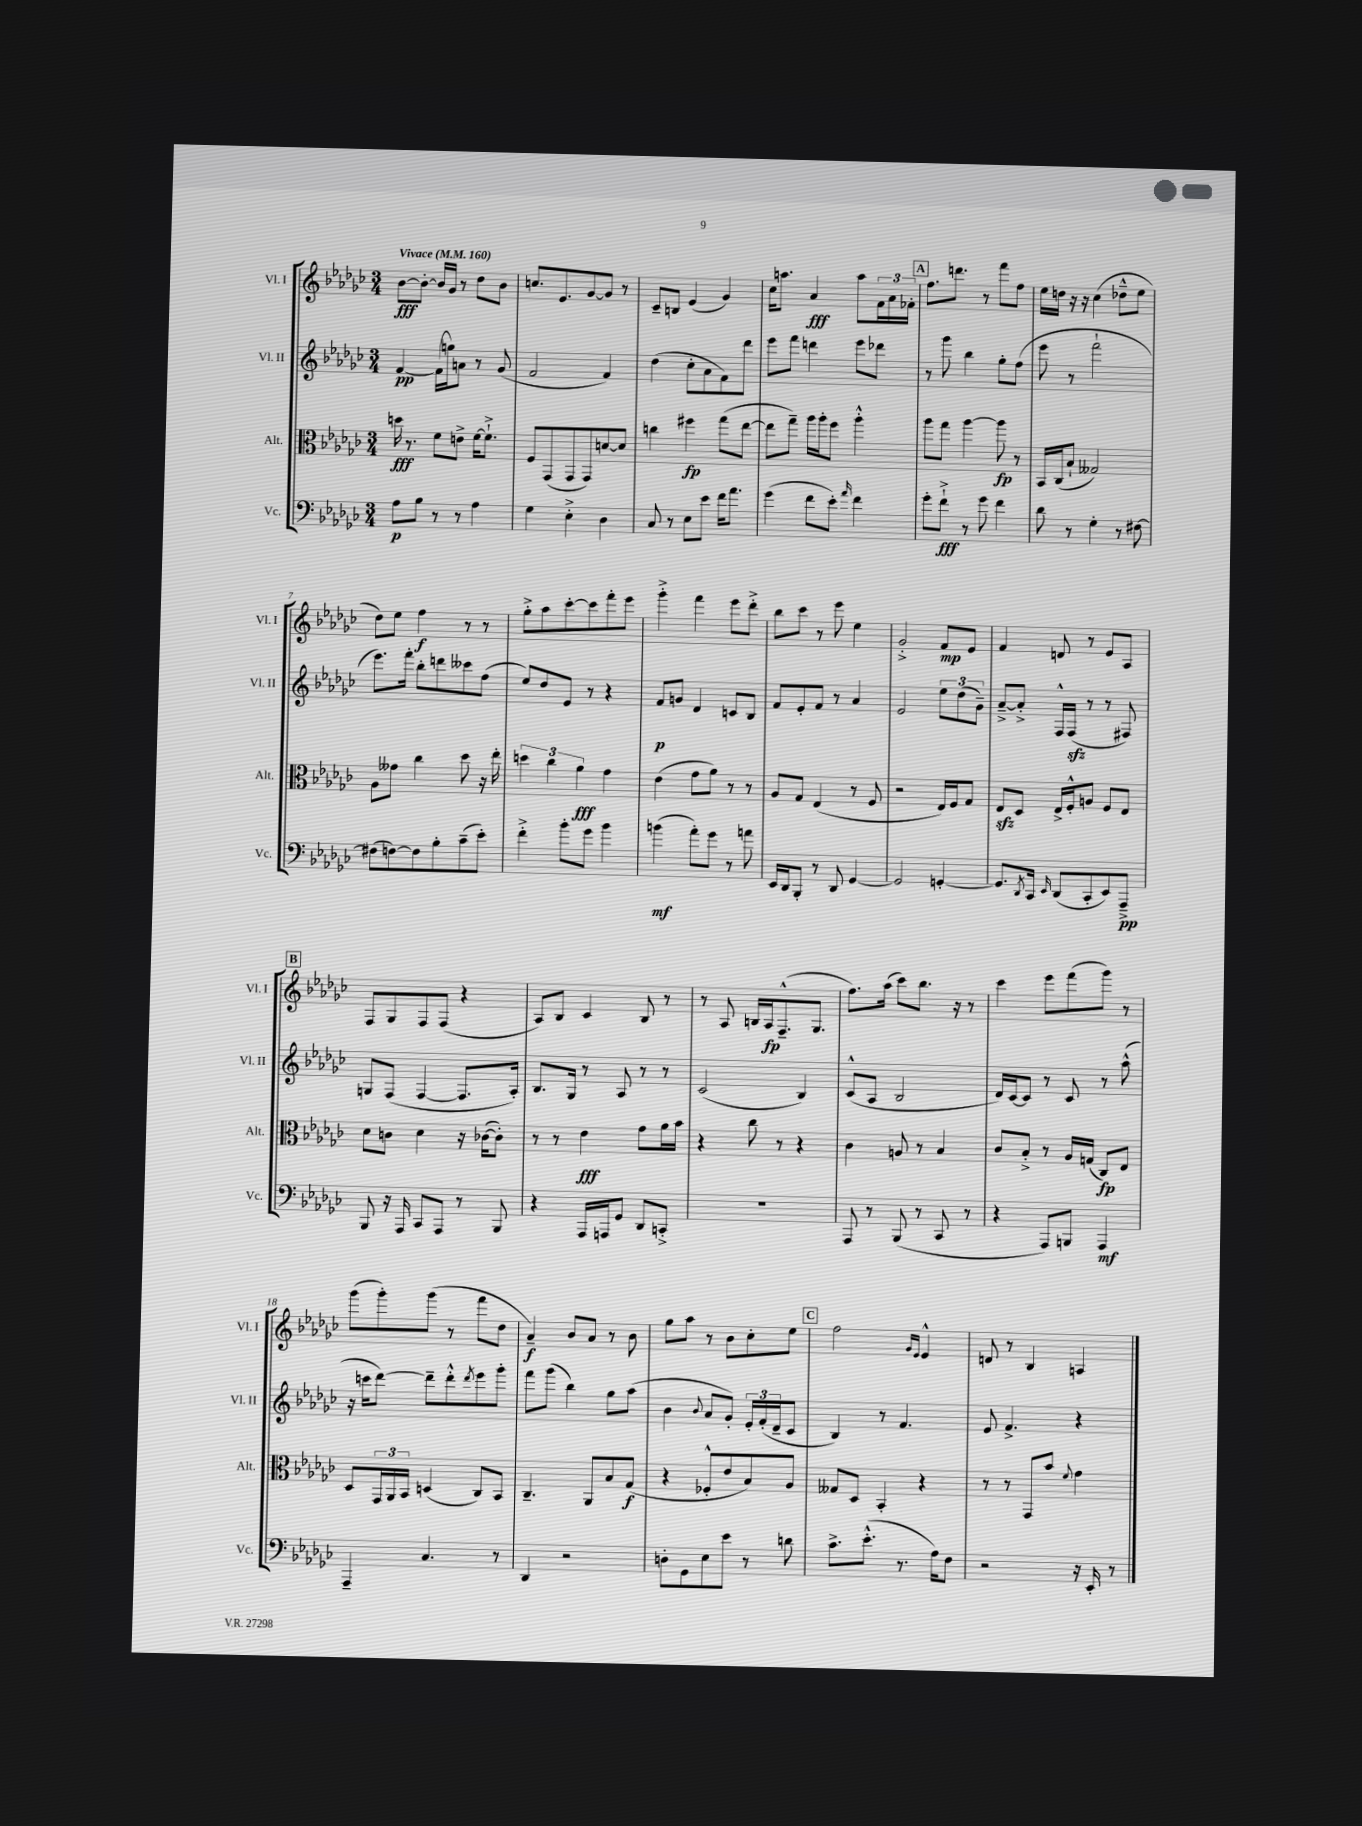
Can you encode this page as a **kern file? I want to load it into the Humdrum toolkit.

**kern	**kern	**kern	**kern
*staff4	*staff3	*staff2	*staff1
*clefF4	*clefC3	*clefG2	*clefG2
*k[b-e-a-d-g-c-]	*k[b-e-a-d-g-c-]	*k[b-e-a-d-g-c-]	*k[b-e-a-d-g-c-]
*M3/4	*M3/4	*M3/4	*M3/4
*MM160	*MM160	*MM160	*MM160
8A-	16dd	[4f	[8b-
.	8.r	.	.
8B-	.	.	8b-'_
8r	8f	(16f]	16b-]
.	.	16gg)	16g-
8r	8e^	8a	8r
4A-	[16f	8r	8dd-
.	8.f`^]	.	.
.	.	(8g-	8b-
=	=	=	=
4G-	8F	2f	8.cc
.	(8GG-	.	.
.	.	.	8.e-
4E-'^	8GG-	.	.
.	8GG-)	.	[8g-
4D-	[8d	4f)	8g-]
.	8d]	.	8r
=	=	=	=
8C-	4cc	(4dd-	8c-~
8r	.	.	8B
8E-	4ff#	8cc-'	(4e-
8e-	.	8a-	.
16f	(8gg-	8f)	4g-)
8.a-	.	.	.
.	[8ee-	8ddd-	.
=	=	=	=
(4g-	8ee-]	8eee-	16cc-
.	.	.	8.aa
.	8gg-~)	8fff	.
8f	16aa-	4ddd	4a-
.	16aa-'	.	.
8e-')	8ff	.	.
16qqa-	.	.	.
4f	4aa-'^^	8eee-	8aa
.	.	8ddd-	24f
.	.	.	24a-
.	.	.	24f-'
=	=	=	=
8g-'	8aa-	8r	8.ff
8f`^	8gg-	8ggg-	.
.	.	.	8.ddd
8r	[4aa-	4bb-	.
8g-	.	.	8r
4f	8aa-]	8gg-'	8fff
.	8r	(8ff	8ff
=	=	=	=
8d-	16BB-	8eee-	16ee-
.	(16C-	.	16dd
8r	8B-`	8r	16r
.	.	.	16r
4G-'	2G--)	2fff`	(4cc-
8r	.	.	8dd-~^^
[8F#	.	.	8ee-
=	=	=	=
(8F#]	8A-	8.eee-)	8dd-)
[8F)	8g--	.	8ee-
.	.	16fff'	.
8F]	4cc-	8bb-'	4ff
8B-'	.	8ddd	.
(8c-~	8dd-	8ccc--	8r
8e-')	16r	(8ff	8r
.	16ee-'	.	.
=	=	=	=
4f'^	6dd	8ee-)	8gg-'^
.	.	8dd-	8aa-
.	6cc-	.	.
8b-'	.	8e-	[8ccc-'
.	6a-	.	.
8g-	.	8r	8ccc-]
4b-	4g-	4r	8fff'
.	.	.	8eee-
=	=	=	=
(4b	(4e-	8f	4ggg-'^
.	.	8g	.
8a-')	8g-	4d-	4fff
8g-	8a-)	.	.
8r	8r	8c	8eee-
8a	8r	8B-	8ddd-'^
=	=	=	=
16EE-	8A-	8f	8bb-
16DD-	.	.	.
8BBB-'	8G-	8e-'	8ccc-
8r	(4E-	8f	8r
8DD-	.	8r	8eee-
[4GG-	8r	4a-	4ee-
.	8F	.	.
=	=	=	=
2GG-]	2r	2e-	2g-'^
[4GG'	16E-)	12ee-	8f
.	16F	.	.
.	.	(12dd-	.
.	8G-	.	8e-
.	.	12g-~)	.
=	=	=	=
8.GG]	8E-	[8a-~^	4f
.	8D-	8a-'^]	.
8qDD-	.	.	.
16CC-	.	.	.
16qqEE-	.	.	.
(8DD-	16E-^	16F^^	8d
.	16F'^^	(16F	.
8CC-'	8A	8r	8r
8EE-)	8F	8r	8e-
8AAA-~^	8E-	8F#)	8A-
=	=	=	=
8BBB-	8d-	8G	8F
16r	8c	(8F	8G-
16AAA-	.	.	.
8CC-	4d-	[4F	8F
8AAA-	.	.	(8F
8r	16r	8.F]	4r
.	([16c-	.	.
8BBB-	8c-'])	.	.
.	.	16A-')	.
=	=	=	=
4r	8r	8.B-	8A-)
.	8r	.	8B-
.	.	16G-	.
16AAA-	4e-	8r	4c-
16AAA	.	.	.
8GG-	.	8A-	.
8DD-	8g-	8r	8B-
8CC'^	16a-	8r	8r
.	16b-	.	.
=	=	=	=
2.r	4r	(2c-	8r
.	.	.	8A-
.	8cc-	.	16B
.	.	.	16A-
.	8r	.	(8.F~^^
.	4r	4B-)	.
.	.	.	8.G-
=	=	=	=
8AAA-	4c-	(8c-^^	8.ff)
8r	.	8A-	.
.	.	.	(16aa-
(8BBB-	8A	2B-	8ccc-)
8r	8r	.	8.bb-
8CC-	4B-	.	.
.	.	.	16r
8r	.	.	8r
=	=	=	=
4r	8c-	16d-)	4ccc-
.	.	[16c-	.
.	8B-'^	8c-]	.
8AAA-)	8r	8r	8eee-
8BBB	16A-	8c-	(8fff
.	(16G	.	.
4AAA-	8C-)	8r	8ggg-)
.	8E-	(8aa-^^	8r
=	=	=	=
4AAA-~	8D-	16r	(8ggg-
.	.	16ccc	.
.	24GG-	[8ddd-)	8ggg-')
.	24AA-	.	.
.	24BB-	.	.
4.C-	(4D	8ddd-~]	(8ggg-
.	.	8ddd-'^^	8r
.	.	8qddd-	.
.	8C-)	8eee-	8fff
8r	8BB-	8ggg-'	8dd-
=	=	=	=
4DD-	4.C-~	8fff	4a-~)
.	.	(8ggg-	.
2r	.	4bb-)	8b-
.	8AA-	.	8a-
.	8B-	8gg-	8r
.	(8G-	(8aa-	8b-
=	=	=	=
8D'	4r	4b-	8gg-
8GG-	.	.	8aa-
.	.	8qqb-	.
8E-	8F-'^^	8a-	8r
8e-	8e-	8g-')	8b-
8r	8B-)	24e-'	8cc-'
.	.	(24f'	.
.	.	24d-~	.
8d	8A-	8c-	8ee-
=	=	=	=
8.c-^	8G--	4B-)	2ff
.	8D-	.	.
(8.e-'^^	.	.	.
.	4BB-'	8r	.
8.r	.	4.f	.
.	.	.	16qqg-
.	.	.	16qqe-
.	4r	.	4e-^^
16A-)	.	.	.
8F	.	.	.
=	=	=	=
2r	8r	8e-	8d
.	8r	4.f^	8r
.	8GG-	.	4B-
.	8b-	.	.
.	8qqf	.	.
16r	4g-	4r	4A
16EE-'	.	.	.
8r	.	.	.
==	==	==	==
*-	*-	*-	*-
